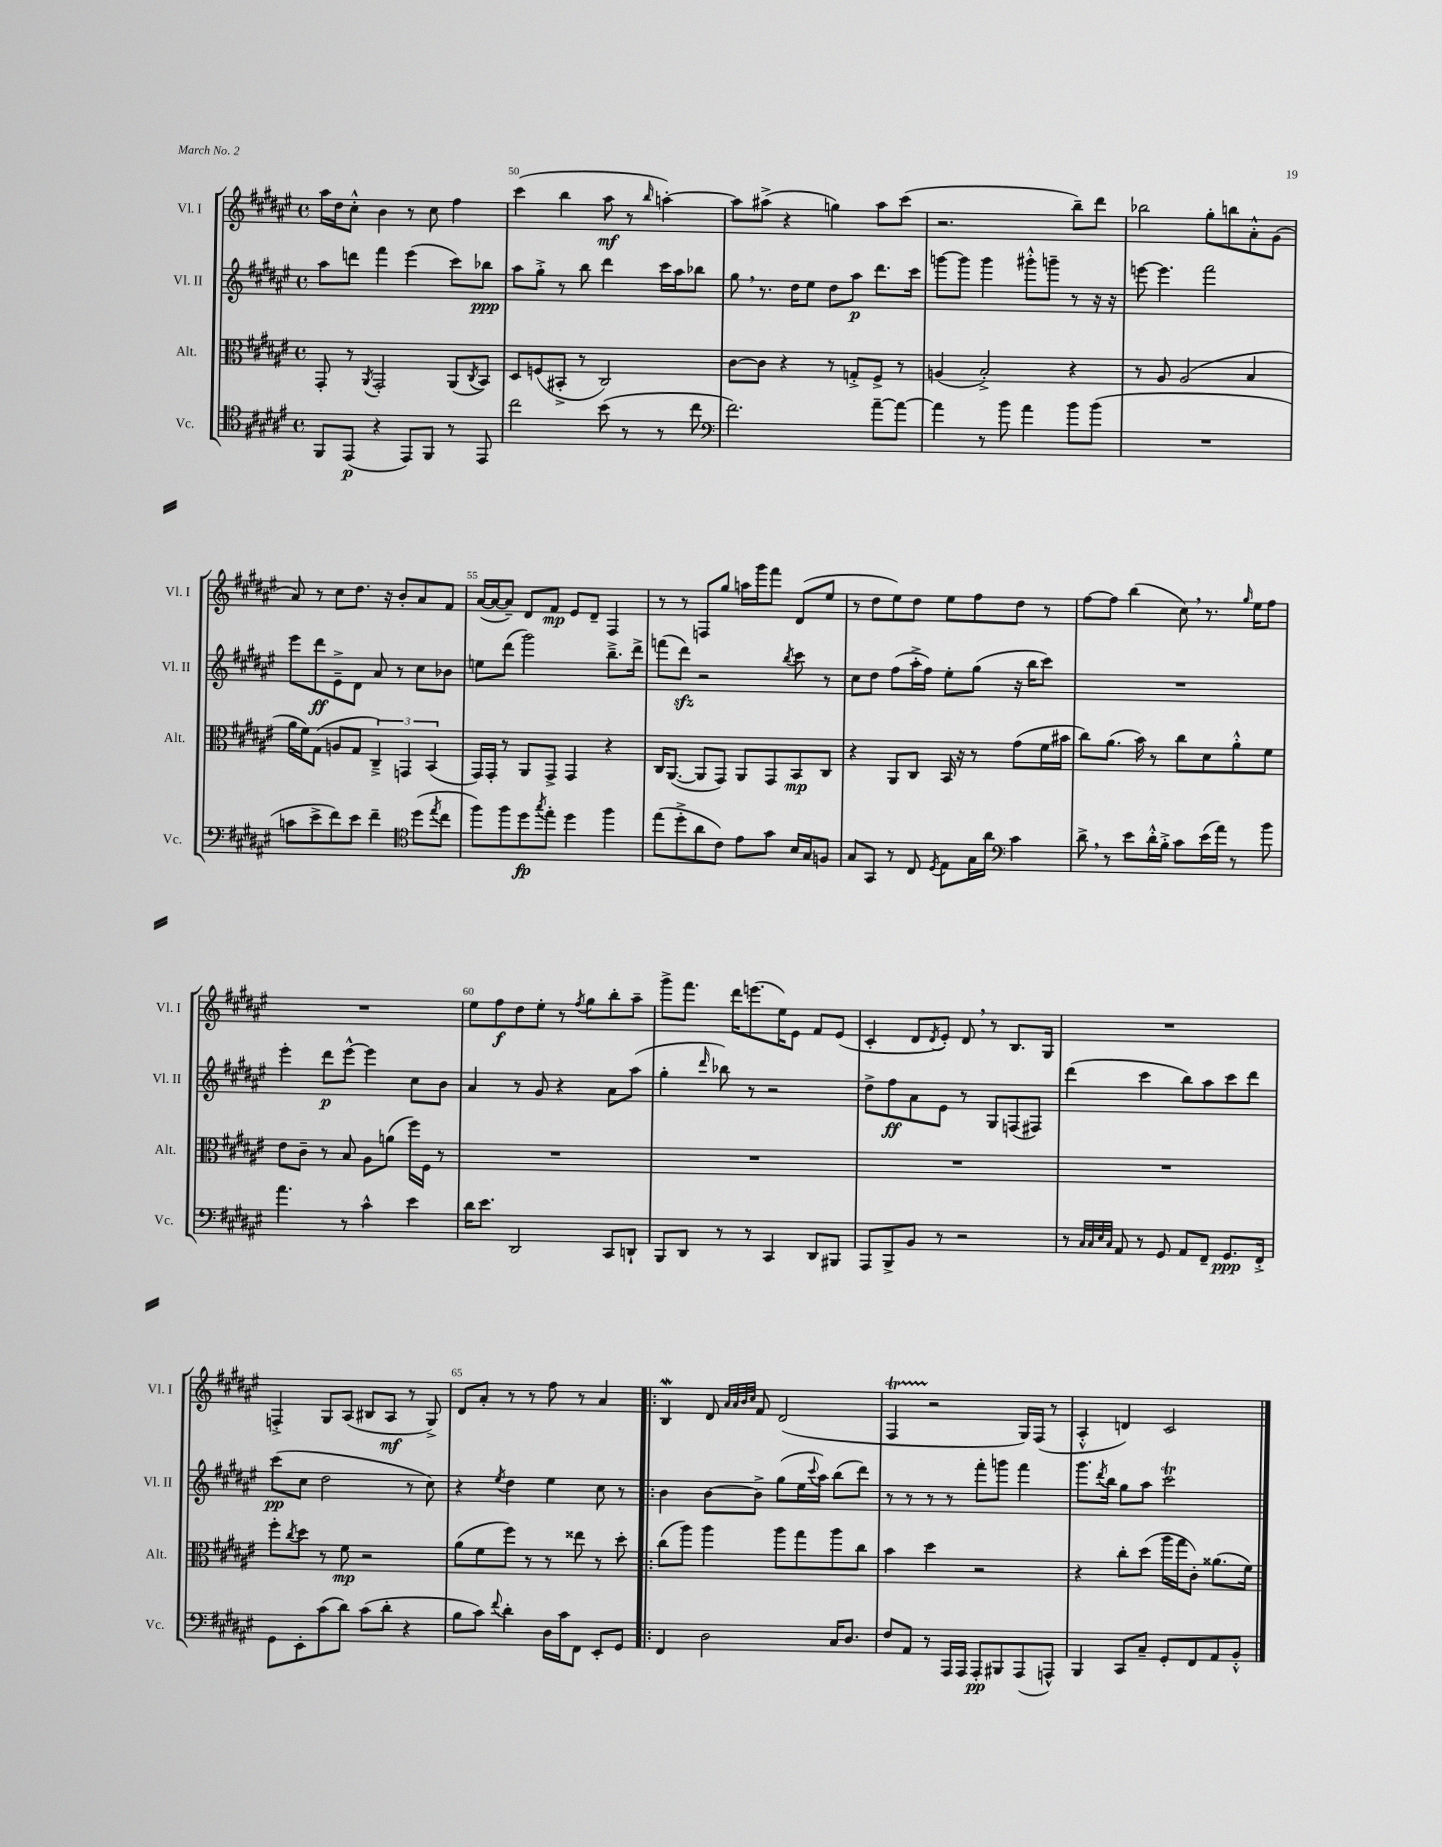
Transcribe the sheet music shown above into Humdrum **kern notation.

**kern	**kern	**kern	**kern
*staff4	*staff3	*staff2	*staff1
*clefC4	*clefC3	*clefG2	*clefG2
*k[f#c#g#d#a#e#]	*k[f#c#g#d#a#e#]	*k[f#c#g#d#a#e#]	*k[f#c#g#d#a#e#]
*M4/4	*M4/4	*M4/4	*M4/4
*met(c)	*met(c)	*met(c)	*met(c)
8FF#	8GG#'	8aa#	16aa#
.	.	.	16dd#
(8EE#	8r	8ddd	8cc#'^^
.	8qAA#	.	.
4r	2GG#'	4fff#	4b
8EE#)	.	(4eee#	8r
8FF#	.	.	8cc#
8r	(8AA#	8ccc#)	4ff#
.	8qC#	.	.
8EE#	8BB)	8bb-	.
=	=	=	=
2cc#	8D#	8aa#	(4ccc#
.	(8F	8gg#'^	.
.	8BB#'^	8r	4bb
.	8r	8bb	.
(8b	2C#)	4ddd#	8aa#
8r	.	.	8r
.	.	.	16qqbb
8r	.	16ccc#	[4aa')
.	.	16aa#	.
8cc#	.	8bb-	.
=	=	=	=
*clefF4	*	*	*
2.f#)	[8c#	8gg#	8aa]
.	8c#]	8.r	(8aa#^
.	4r	.	4r
.	.	16dd#	.
.	.	8ee#	.
.	8r	8dd#	4gg)
.	8G'^	8aa#	.
[8a#~	8F#^	8.ddd#	8aa#
8a#_	8r	.	(8ccc#
.	.	16ccc#	.
=	=	=	=
4a#]	(4A	[8ggg	2.r
.	.	8ggg]	.
8r	2B'^)	4ggg	.
8b	.	.	.
4a#	.	8ggg#'^^	.
.	.	8ggg~	.
8b	4r	8r	8bb~)
(8b	.	16r	8ddd#
.	.	16r	.
=	=	=	=
1r	8r	[8eee	2bb-
.	8A#	4.eee]	.
.	(2A#	.	.
.	.	2fff#	8gg#'
.	.	.	8bb
.	4B	.	8a#'^^
.	.	.	(8g#
=	=	=	=
8c	16a#	8eee#	8a#)
.	16f#)	.	.
8e#^	(8G#	8ddd#	8r
8f#)	8A	8e#~^	8cc#
8e#	8G#	8d#	8.dd#
4f#~	6C#~^)	8a#	.
.	.	.	16r
.	.	8r	8b'
.	6GG	.	.
*clefC4	*	*	*
(8dd#	.	8cc#	8a#
.	(6BB	.	.
8qee#	.	.	.
8cc#	.	8b-	8f#
=	=	=	=
8ff#)	16GG#)	8ee	([16a#
.	16GG#'	.	16a#_
8ff#	8r	(8ddd#	8a#~])
8dd#	8AA#	2ggg#)	8d#
8qgg#	.	.	.
8ee#'	8GG#^	.	8f#
4dd#	4GG#	.	8e#
.	.	.	8d#~
4ff#	4r	8.bb~^	4F#
.	.	16ddd#^	.
=	=	=	=
(8ee#	16C#	(8fff	8r
.	([8.AA#	.	.
8dd#'^	.	8ddd#)	8r
8a#	8AA#]	2r	8F
8c#)	8GG#)	.	8gg#
8e#	8AA#	.	16aa
.	.	.	16ggg#
8g#	8GG#	.	8fff#
.	.	8qbb	.
16B	8BB	8ccc#	(8d#
16G#	.	.	.
8F	8C#	8r	8ee#
=	=	=	=
8G#	4r	8cc#	8r
8GG#	.	8dd#	8dd#
8r	8AA#	(8ff#	8ee#)
8C#	8C#	16aa#'^	8dd#
.	.	16ff#)	.
8qD#	.	.	.
8E#	16BB	8ee#'	8ee#
.	16r	.	.
16G#	8r	(8gg#	8ff#
16a#	.	.	.
*clefF4	*	*	*
4c#	(8g#	16r	8dd#
.	.	16bb	.
.	16f#	8ccc#)	8r
.	16b#	.	.
=	=	=	=
8d#^	8cc#)	1r	[8ff#
8r	(8.a#	.	8ff#]
8e#	.	.	(4bb
.	16b)	.	.
16d#'^^	8r	.	.
16B'^	.	.	.
8c#	8cc#	.	8cc#)
(16e#	8d#	.	8.r
16a#)	.	.	.
8r	8a#'^^	.	.
.	.	.	16qqgg#
.	.	.	16ee#
8b	8f#	.	8ff#
=	=	=	=
4.a#	8e#	4eee#'	1r
.	8c#~	.	.
.	8r	8ddd#	.
8r	8B	[8eee#^^	.
4c#^^	8A#	4eee#]	.
.	(8a	.	.
4e#	16ff#)	8cc#	.
.	16F#	.	.
.	8r	8b	.
=	=	=	=
16d#	1r	4a#	8ee#
8.e#	.	.	.
.	.	.	8ff#
2DD#	.	8r	8dd#
.	.	8g#	8ee#'
.	.	4r	8r
.	.	.	8qff#
.	.	.	8gg#
8CC#	.	8a#	8bb'
8DD`	.	(8aa#	8aa#~
=	=	=	=
8BBB	1r	4gg#'	8ggg#^
8DD#	.	.	8.fff#
.	.	16qqddd#	.
8r	.	8bb-)	.
.	.	.	16ddd#
8r	.	8r	(8.eee
4CC#	.	2r	.
.	.	.	16ee#)
.	.	.	8e#
8DD#	.	.	8f#
8BBB#	.	.	(8e#
=	=	=	=
8AAA#	1r	8dd#^	4c#'
8BBB^	.	8ff#	.
8BB	.	8a#	8d#
.	.	.	8qd#
8r	.	8e#	8e#')
2r	.	8r	8d#
.	.	8G#	8r
.	.	(8F	8.B
.	.	8F#)	.
.	.	.	16G#
=	=	=	=
8r	1r	(4ddd#	1r
32qqC#	.	.	.
32qqC#	.	.	.
32qqE#	.	.	.
32qqC#	.	.	.
8AA#	.	.	.
8r	.	4ccc#	.
8GG#	.	.	.
8AA#	.	8bb)	.
8FF#~	.	8aa#	.
8.GG#	.	8ccc#	.
.	.	8ddd#	.
16FF#'^	.	.	.
=	=	=	=
8GG#	8ff#'	(8ccc#	4F'^
.	8qcc#	.	.
8EE#'	8dd#	8cc#	.
(8c#	8r	2dd#	8G#
8d#)	8f#	.	(8A#
(8c#	2r	.	8B#
8d#'	.	.	8A#
4r	.	8r	8r
.	.	8cc#)	8G#^)
=	=	=	=
8B	(8a#	4r	8d#
8c#)	8f#	.	8a#'
8qqf#	.	8qee#	.
4d#'	8ff#)	4dd#	8r
.	8r	.	8r
16D#	8r	4ee#	8ff#
16c#	.	.	.
8FF#	8ee##	.	8r
8EE#'	8r	8cc#	4a#
8GG#	8dd#'	8r	.
=!|:	=!|:	=!|:	=!|:
4FF#	(8cc#	4b	4B
.	8aa#)	.	.
2D#	4aa#	[8b	8d#
.	.	.	32qqa#
.	.	.	32qqa#
.	.	.	32qqb
.	.	.	32qqcc#
.	.	8b^]	8f#
.	8aa#	(8gg#	(2d#
.	8gg#	16ee#	.
.	.	8qqccc#	.
.	.	16aa#)	.
16C#	8aa#	(8bb	.
8.D#	.	.	.
.	8cc#	8ddd#)	.
=	=	=	=
8F#	4b	8r	4F#
8AA#	.	8r	.
8r	4dd#	8r	2r
16AAA#	.	8r	.
16AAA#	.	.	.
8AAA#'	2r	8fff#'	.
8BBB#	.	8ggg	.
(8AAA#	.	4fff#	16G#)
.	.	.	(16F#
8AAA^^)	.	.	8r
=	=	=	=
4BBB	4r	8.ggg#	4A#'^^
.	.	8qddd#	.
.	.	16bb	.
8CC#	8cc#'	8gg#	4d)
8C#~	(8dd#	8aa#	.
8GG#'	16aa#	2ccc#	2c#
.	16gg#	.	.
8FF#	8c#')	.	.
8AA#	(8.a##	.	.
8BB'^^	.	.	.
.	16f#)	.	.
==	==	==	==
*-	*-	*-	*-
